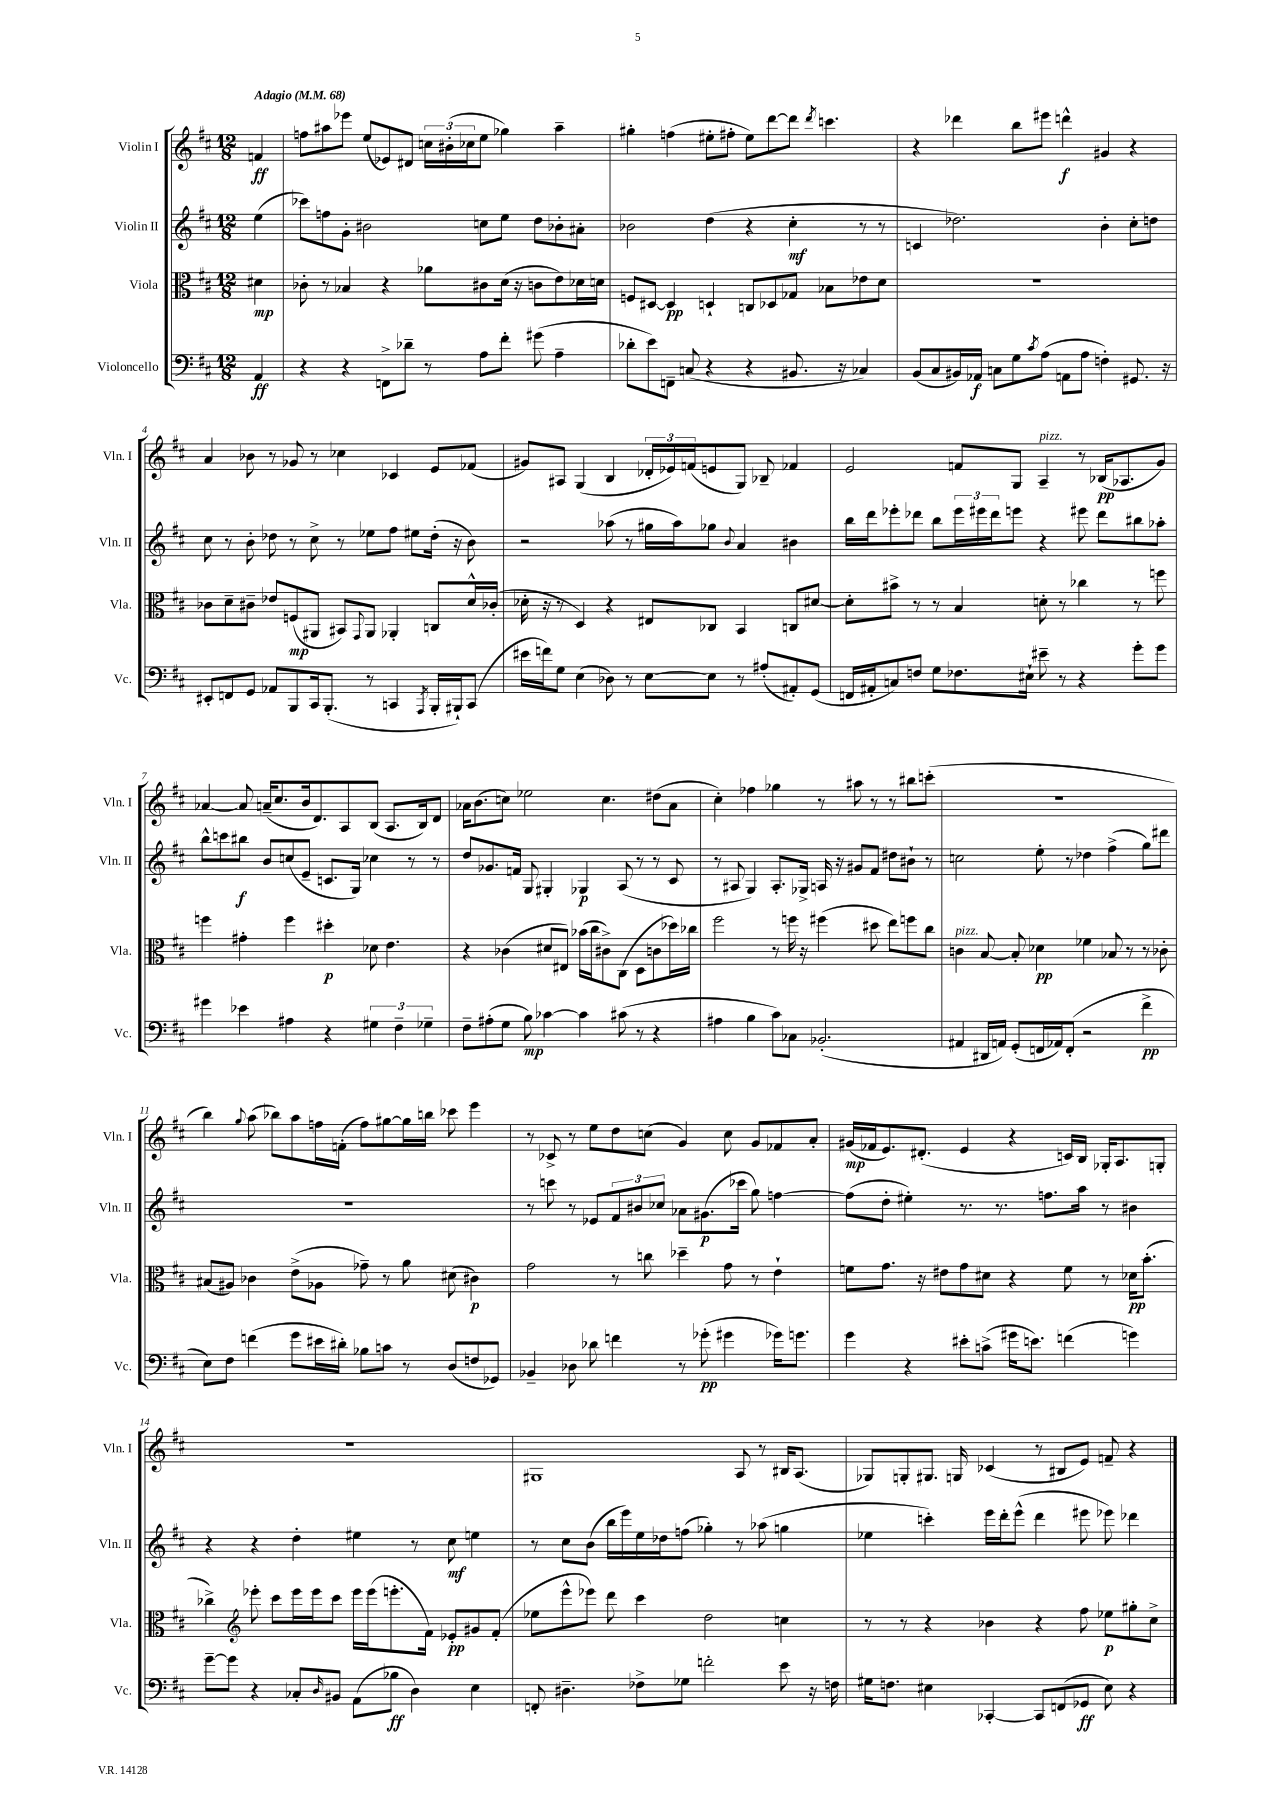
<<
\new StaffGroup <<
\new Staff = "s0" \with { instrumentName = "Violin I" shortInstrumentName = "Vln. I" } {
    \clef treble \key d \major \numericTimeSignature \time 12/8 \partial 4 \tempo "Adagio" 4 = 68
    f'4\ff |
    f''8 ais''8 ees'''8 e''8( ees'8) dis'8 \tuplet 3/2 { c''16 bis'16-.( ces''16 } e''8 ges''4) ais''4-- |
    gis''4-. f''4( eis''8-. fis''8-. eis''8) d'''8~ d'''8 \acciaccatura { d'''8 } c'''4. |
    r4 des'''4 b''8 eis'''8 d'''4-^\f gis'4 r4 |
    a'4 bes'8 r8 ges'8 r8 ces''4 ces'4 e'8 fes'8( |
    gis'8) ais8 g4( b4 \tuplet 3/2 { des'16-. ees'16) f'16( } e'8 g8) bes8-- fes'4 |
    e'2 f'8 g8 a4--^\markup { \italic "pizz." } r8 bes16\pp( aes8. g'8) |
    aes'4~ aes'8 a'16--( cis''8. b'16 d'8.) a8 b8( a8. b16) d'8 |
    aes'16 b'8.( c''8) ees''2 c''4. dis''8( aes'8 |
    cis''4-.) fes''4 ges''4 r8 ais''8 r8 r8 bis''8 c'''8-.( |
    R1. |
    b''4) \appoggiatura { g''8 } a''8( bes''8) a''8 f''16 f'16-.( f''8) gis''8~ gis''16 b''16 ces'''8 e'''4 |
    r8 ces'8-> r8 e''8 d''8 c''8( g'4) c''8 g'8 fes'8 a'8-. |
    gis'16\mp( fes'16 e'8.) dis'8.-.( e'4 r4 c'16) b16 ges16-. a8. g8-. |
    R1. |
    gis1 a8 r8 bis16 a8.( |
    ges8) g8-. gis8. g16 ces'4( r8 bis8 e'8) f'8-- r4 \bar "|." |
}
\new Staff = "s1" \with { instrumentName = "Violin II" shortInstrumentName = "Vln. II" } {
    \clef treble \key d \major \numericTimeSignature \time 12/8 \partial 4
    e''4( |
    ces'''8) f''8 g'8-. bis'2 c''8 e''8 d''8 bes'8-. ais'8-. |
    bes'2 d''4( r4 cis''4-.\mf r8 r8 |
    c'4 des''2.) b'4-. cis''8-. d''8 |
    cis''8 r8 b'8-. des''8 r8 cis''8-> r8 ees''8 fis''8 eis''8 des''16-.( r16 b'8) |
    r2 aes''8( r8 gis''16 aes''16) ges''8 \appoggiatura { b'8 } a'4 bis'4 |
    b''16 d'''16 ees'''8-. des'''8 b''8 \tuplet 3/2 { ees'''16 eis'''16 des'''16 } e'''8 r4 eis'''8 des'''8 bis''8 aes''8-. |
    b''8-^ c'''8 bis''8\f b'8 c''8( e'8-- c'8. g16) ces''4 r8 r8 |
    d''8 ges'8. f'16 g8 gis4-. ges4\p a8( r8 r8 cis'8 |
    r8 ais8 g4) ais8.-. ges16-> a16 r16 gis'8 fis'8 dis''8 bis'8-! r8 |
    c''2 e''8-. r8 des''4 fis''4->( g''8) dis'''8 |
    R1. |
    r8 c'''8 r8 ees'8 \tuplet 3/2 { fis'8 bis'8 ces''8 } aes'8 gis'8.\p( ces'''16 g''8) f''4~ |
    f''8( d''8-. eis''4-.) r8. r8. f''8. a''16 r8 bis'4 |
    r4 r4 d''4-. eis''4 r8 cis''8\mf e''4 |
    r8 cis''8 b'8( b''16 e'''16) e''16 des''16 f''8( ges''4-.) r8 aes''8( g''4 |
    ees''4 c'''4-.) e'''16 d'''16-. e'''8-^( d'''4 eis'''8 ees'''8) des'''4 \bar "|." |
}
\new Staff = "s2" \with { instrumentName = "Viola" shortInstrumentName = "Vla." } {
    \clef alto \key d \major \numericTimeSignature \time 12/8 \partial 4
    dis'4\mp |
    ces'8-. r8 bes4 r4 aes'8 cis'8 d'16( r16 c'8 e'8) des'16 d'16 |
    f8 dis8~ dis4\pp d4-! c8 des8 ges8 bes8 ees'8 d'8 |
    R1. |
    ces'8 d'8-- cis'8-- ees'8 f8\mp( ais,8 bis,8) \appoggiatura { g,8 } ais,8 aes,4-. c8 d'16-^ ces'16-.( |
    des'16-. r16 r8 d4) r4 eis8 ces8 b,4 c8 dis'8~ |
    dis'8-. bis'8-> r8 r8 b4 d'8-. r8 ces''4 r8 f''8 |
    f''4 gis'4-. f''4 dis''4-.\p des'8 e'4. |
    r4 ces'4( dis'8 eis8) bes'16( cis''16 cis'8->) cis8( d8 c'8 des''16) ces''16 |
    fis''2 r8 f''16 r16 fis''4( dis''8 e''8) f''8 cis''8 |
    c'4^\markup { \italic "pizz." } b8~ b8-. des'4\pp fes'4 bes8 r8 r8 ces'8-. |
    bis8( ais8) ces'4 e'8->( aes8 ges'8--) r8 a'8 dis'8( cis'4\p) |
    g'2 r8 c''8 des''4-- g'8 r8 e'4-! |
    f'8 g'8. r16 eis'8 g'8 dis'8 r4 f'8 r8 des'16\pp b'8.-.( |
    ces''4->) \clef treble ees'''8-. cis'''8 ees'''16 ees'''16 cis'''8 ees'''16 ees'''16( e'''8.-. fis'16) ees'8-.\pp gis'8 fis'8-.( |
    ees''8 e'''8-^ ees'''8) d'''8 cis'''4 d''2 c''4 |
    r8 r8 r4 bes'4 r4 fis''8 ees''8\p gis''8-. cis''8-> \bar "|." |
}
\new Staff = "s3" \with { instrumentName = "Violoncello" shortInstrumentName = "Vc." } {
    \clef bass \key d \major \numericTimeSignature \time 12/8 \partial 4
    a,4\ff |
    r4 r4 f,8-> des'8-- r8 a8 fis'8-. gis'8( a4-- |
    des'8-. e'8) f,8-- c8( r4 r4 bis,8. r16 ces4) |
    b,8( cis8 bis,16) aes,16\f c8 g8 \acciaccatura { cis'8 } a8( a,8 a8 f4-.) gis,8. r16 |
    eis,8-. f,8 g,8 aes,8 b,,8 cis,16 b,,8.-.( r8 c,4 \acciaccatura { a,,8 } b,,16-. bis,,16-!) c,8( |
    eis'16 f'16) g8 e4( des8) r8 e8~ e8 r8 ais8-.( ais,8-.) g,8( |
    f,16 ais,16-. c8) f8 g8 fes8. eis16-! eis'8-- r8 r4 g'8-. g'8 |
    gis'4 ees'4 ais4 r4 \tuplet 3/2 { gis4 fis4-- ges4-- } |
    fis8-- ais8-.( g8 b8\mp) ces'4~ ces'4 cis'8( r8 r4 |
    ais4 b4 cis'8) ces8 bes,2.-.( |
    ais,4 dis,16 a,16) g,8-.( f,16 aes,16) f,8-.( r2 fis'4->\pp |
    e8) fis8 f'4( g'8 eis'16 dis'16-.) bes8 c'8 r8 d8( f8 ges,8) |
    bes,4-- des8 des'8 f'4 r8 ges'8-.\pp( gis'4 ges'16) g'8. |
    g'4 r4 eis'8-. c'8->( gis'16 e'8.) f'4( g'4) |
    g'8~-- g'8 r4 ces8-. \grace { d16 } bis,8 a,8( bes8\ff d4) e4 |
    f,8-. dis4.-- fes8-> ges8 f'2-. e'8 r16 f16 |
    gis16 f8. eis4 ces,4~-. ces,8 f,8( ges,8\ff eis8) r4 \bar "|." |
}
>>
>>
